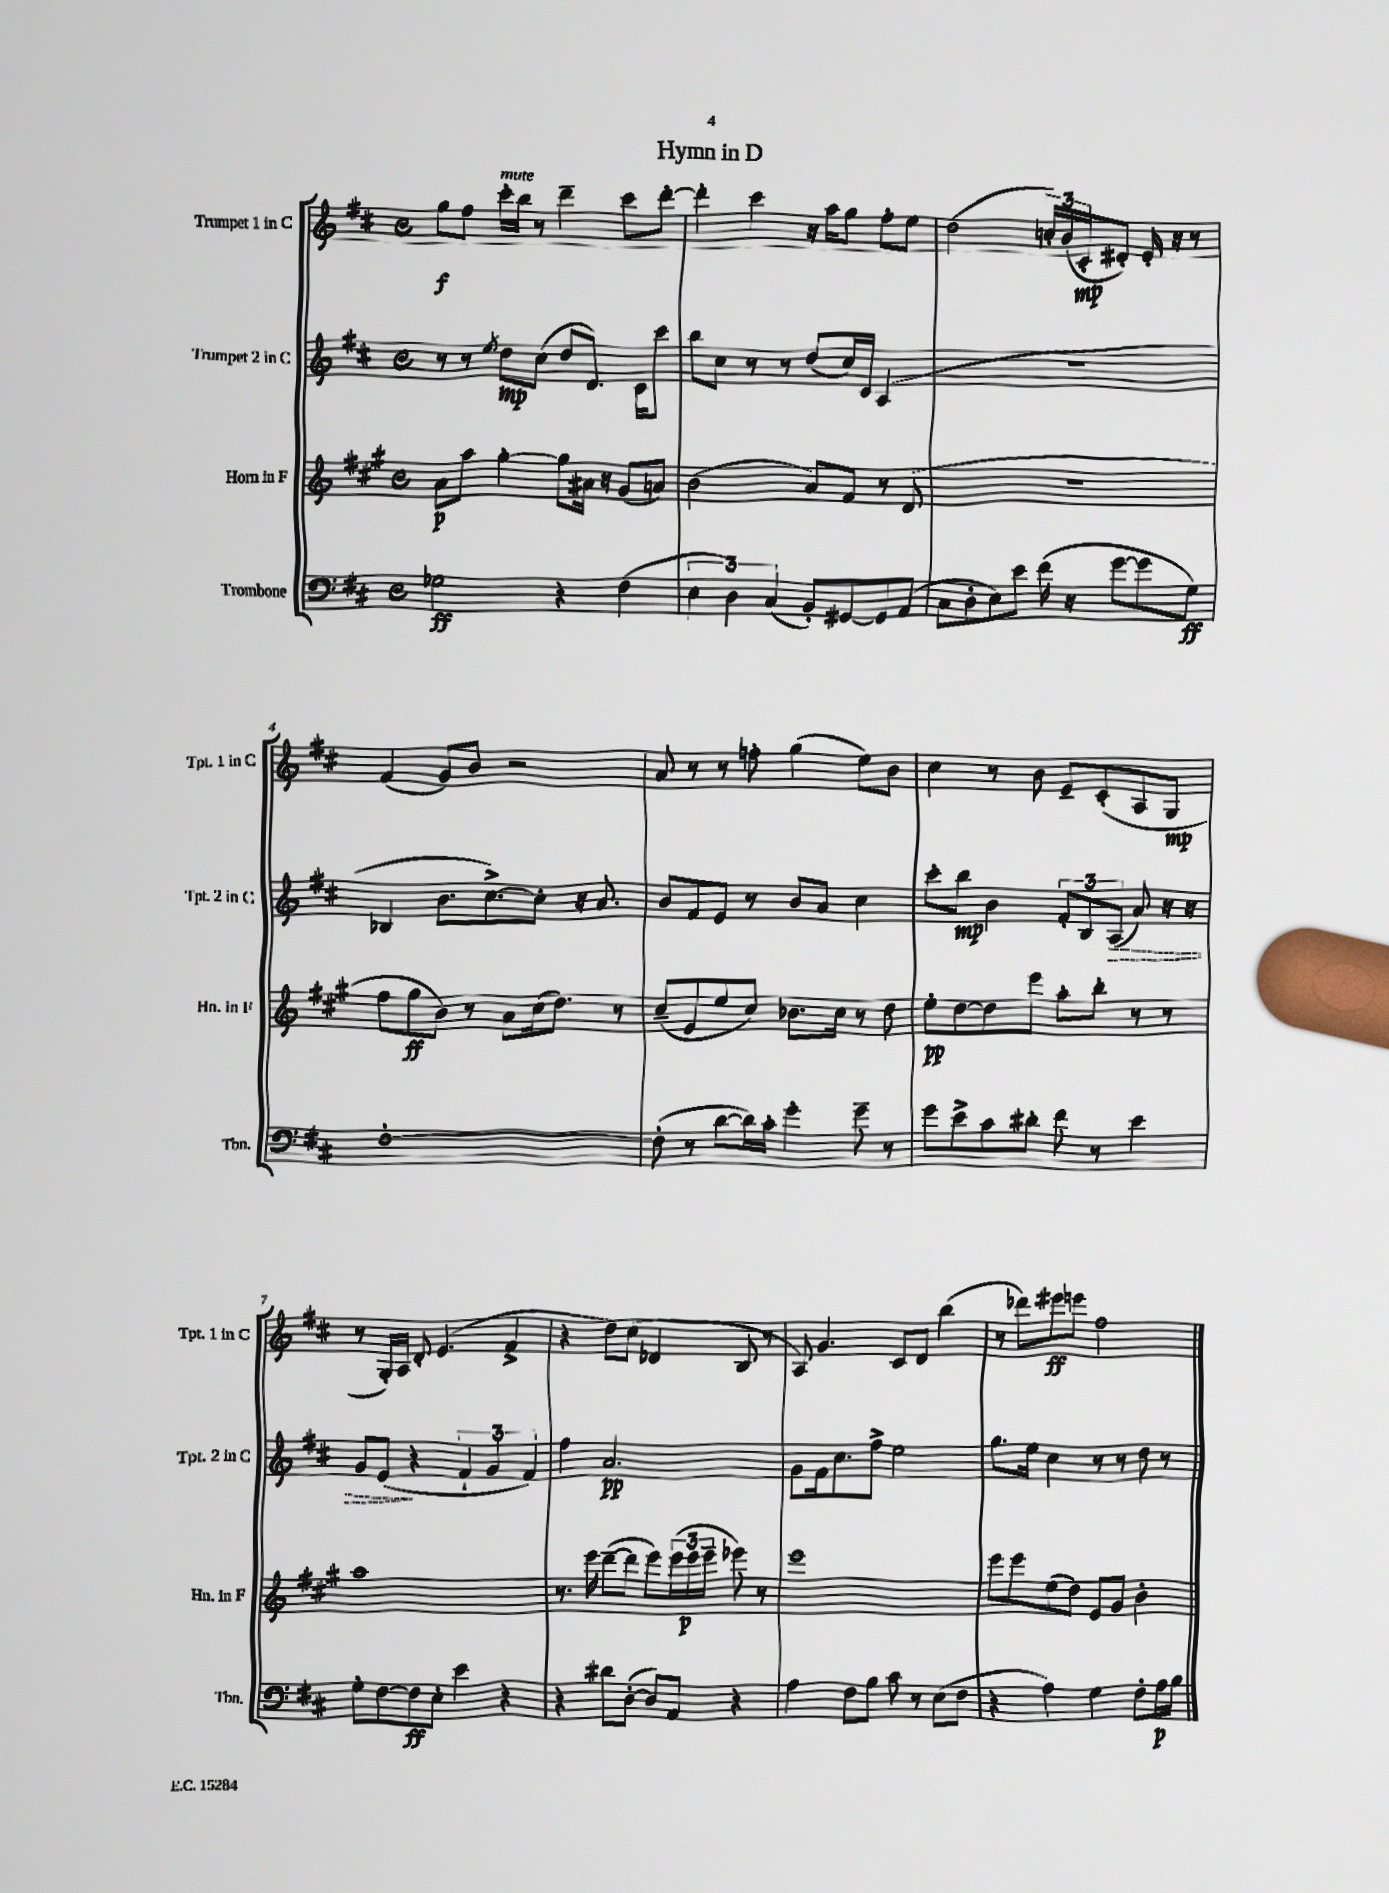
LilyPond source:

\header { title = "Hymn in D" }
<<
\new StaffGroup <<
\new Staff = "s0" \with { instrumentName = "Trumpet 1 in C" shortInstrumentName = "Tpt. 1 in C" } {
    \clef treble \key d \major \defaultTimeSignature \time 4/4
    g''8\f fis''8 cis'''16-.^\markup { \italic "mute" } b''16 r8 d'''4-- cis'''8 d'''8~-. |
    d'''4-. cis'''4 r16 a''16 g''8 fis''8-. e''8 |
    d''2( \tuplet 3/2 { c''16-.) b'16( cis'16-.\mp } dis'8-.) e'16-. r16 r8 |
    fis'4( g'8) b'8 r2 |
    a'8 r8 r8 f''8-. g''4( e''8) b'8 |
    cis''4 r8 b'8 e'8-- cis'8-.( a8 g8\mp |
    r8 g16-.) a16 d'8-. e'4.( fis'4-> |
    r4 d''8) cis''8( des'4 b8 r8 |
    a8) g'4. cis'8 d'8 b''4( |
    r8 des'''8) eis'''8\ff e'''8 fis''2 \bar "|." |
}
\new Staff = "s1" \with { instrumentName = "Trumpet 2 in C" shortInstrumentName = "Tpt. 2 in C" } {
    \clef treble \key d \major \defaultTimeSignature \time 4/4
    r8 r8 \acciaccatura { e''8 } d''8\mp cis''8( d''8 d'8.) cis'16 cis'''8 |
    b''8 cis''8 r8 r8 d''8( cis''16) cis'16 a4( |
    R1 |
    bes4 b'8. cis''8.~->) cis''8-. r16 a'8. |
    b'8 fis'8 e'8 r8 b'8 a'8 cis''4 |
    cis'''8-. b''8\mp b'4 \tuplet 3/2 { fis'8-. b8 \once \override Hairpin.style = #'dashed-line a8\>( } a'8) r16 r16 |
    g'8 e'8\!( r4 \tuplet 3/2 { fis'4-! g'4 fis'4) } |
    fis''4 a'2.\pp |
    g'8 fis'16 cis''8. fis''8-> e''2 |
    g''8. e''16 cis''4 r8 r8 d''8 r8 \bar "|." |
}
\new Staff = "s2" \with { instrumentName = "Horn in F" shortInstrumentName = "Hn. in F" } {
    \clef treble \key a \major \defaultTimeSignature \time 4/4
    a'8\p a''8 gis''4~-. gis''8 ais'16 r16 gis'8( a'8) |
    b'2( a'8) fis'8 r8 d'8( |
    R1 |
    fis''8 gis''8\ff b'8) r8 a'8 cis''16( d''8.) r8 |
    cis''8--( e'8 e''8 cis''8) bes'8. cis''16 r8 d''8 |
    e''8-.\pp d''8~ d''8 e'''8 a''8-. b''8-. r8 r8 |
    a''1 |
    r8. e'''16 d'''8~--( d'''8 e'''8) \tuplet 3/2 { e'''16( e'''16\p e'''16-- } ees'''8) r8 |
    e'''1 |
    e'''8 e'''8 e''8( d''8) e'8 gis'8 b'4-. \bar "|." |
}
\new Staff = "s3" \with { instrumentName = "Trombone" shortInstrumentName = "Tbn." } {
    \clef bass \key d \major \defaultTimeSignature \time 4/4
    ges2\ff r4 fis4( |
    \tuplet 3/2 { e4 d4) cis4( } b,8-.) gis,8~ gis,8 a,8( |
    cis8 d8-. e8) e'8 fis'16( r16 g'8~ g'8 g8\ff) |
    fis1~-. |
    fis8-.( r8 d'8~ d'16) cis'16-. g'4-. g'8-- r8 |
    g'8 e'8-> cis'8 dis'8-. fis'8 r8 e'4 |
    g8-. fis8~ fis8\ff e8-. e'4 r4 |
    r4 dis'8 d8~-.( d8) a,8 r4 |
    a4 fis8 b8 cis'8 r8 e8( fis8 |
    r4 a4) g4 fis8-. a16\p b16 \bar "|." |
}
>>
>>
